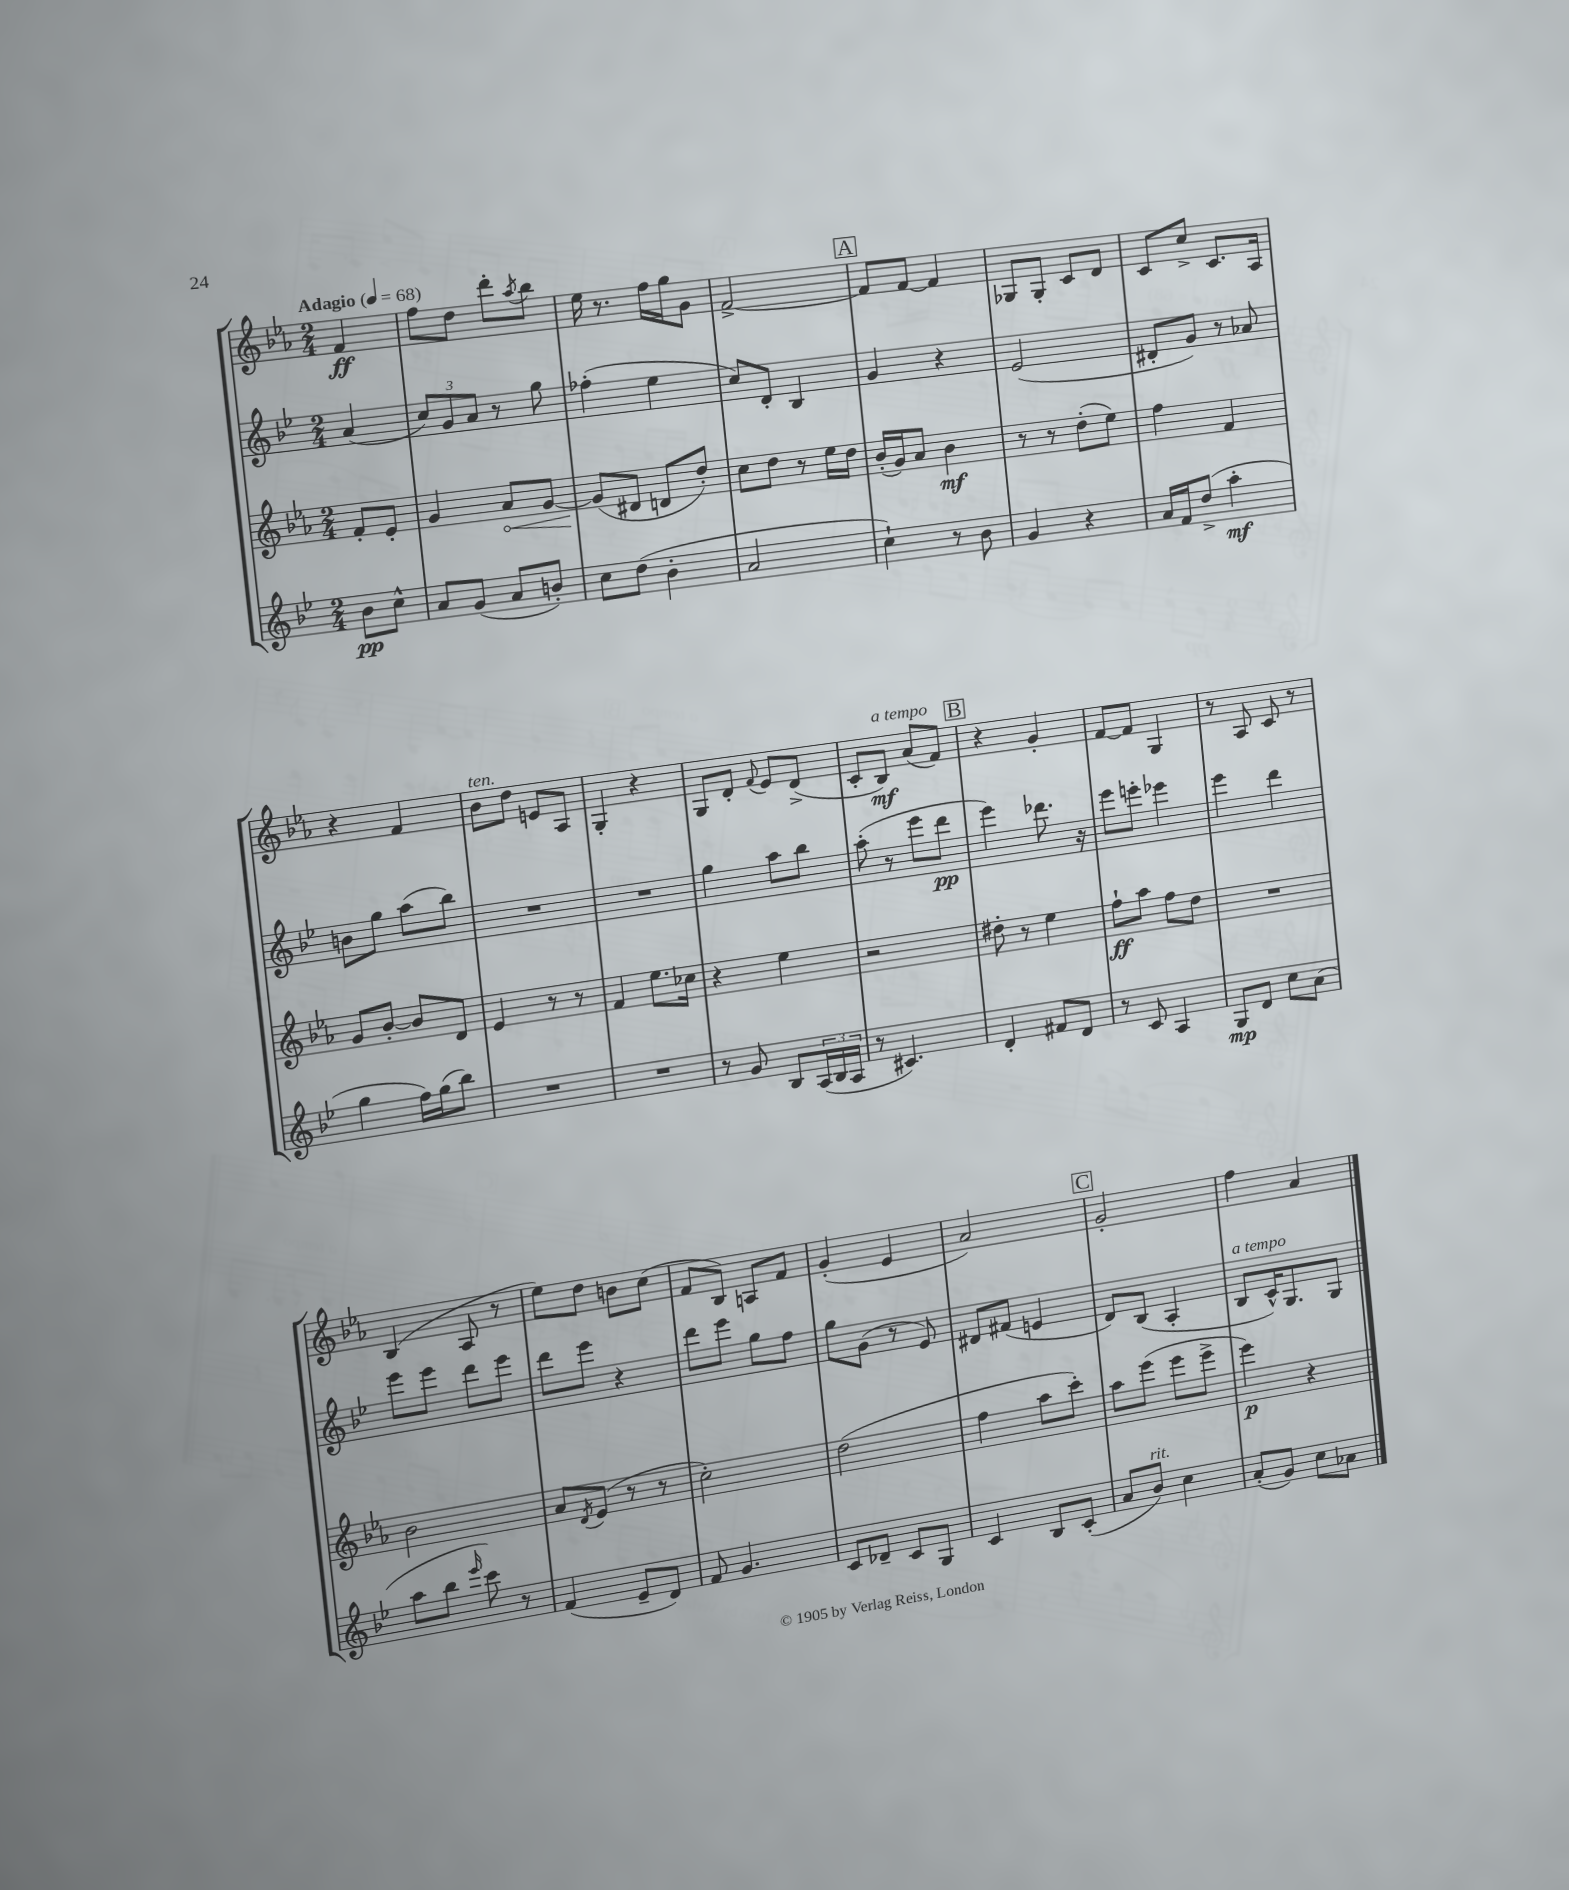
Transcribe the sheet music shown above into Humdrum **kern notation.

**kern	**dynam	**kern	**dynam	**kern	**dynam	**kern	**dynam
*part4	*part4	*part3	*part3	*part2	*part2	*part1	*part1
*staff4	*staff4	*staff3	*staff3	*staff2	*staff2	*staff1	*staff1
*clefG2	*	*clefG2	*	*clefG2	*	*clefG2	*
*k[b-e-]	*	*k[b-e-a-]	*	*k[b-e-]	*	*k[b-e-a-]	*
*M2/4	*	*M2/4	*	*M2/4	*	*M2/4	*
*MM68	*	*MM68	*	*MM68	*	*MM68	*
=	=	=	=	=	=	=	=
!	!	!	!	!	!	!LO:TX:a:B:t=Adagio	!
8b-\L	pp	8f'/L	.	(4a/	.	4f/	ff
8cc^^\J	.	8e-'/J	.	.	.	.	.
=1	=1	=1	=1	=1	=1	=1	=1
8a/L	.	4g/	.	12cc/L)	.	8ff\L	.
.	.	.	.	12g/	.	.	.
(8g/J	.	.	.	.	.	8dd\J	.
.	.	.	.	12a/J	.	.	.
!	!	!	!LO:HP:b	!	!	!	!
8a/L	.	8a-/L	<	8r	.	8ddd'\L	.
.	.	.	.	.	.	8qaa-/	.
8bn'/J)	.	[8g/J	.	8gg\	.	8bb-\J	.
=2	=2	=2	=2	=2	=2	=2	=2
8cc\L	.	(8g/L]	.	(4ff-X'\	.	16ee-\	.
.	.	.	.	.	.	8.r	.
(8dd\J	.	8d#X/J	[	.	.	.	.
4b-'\	.	8dn/L	.	4ee-\	.	16ff\LL	.
.	.	.	.	.	.	16gg\J	.
.	.	8dd'/J)	.	.	.	8g\J	.
=3	=3	=3	=3	=3	=3	=3	=3
2a/	.	8cc\L	.	8cc/L)	.	[2f^/	.
.	.	8dd\J	.	8d'/J	.	.	.
.	.	8r	.	4B-/	.	.	.
.	.	16ee-\LL	.	.	.	.	.
.	.	16dd\JJ	.	.	.	.	.
!!LO:REH:place=s1:t=A
=4	=4	=4	=4	=4	=4	=4	=4
4cc`\)	.	(16b-'/LL	.	4g/	.	8f/L]	.
.	.	16g/J)	.	.	.	.	.
.	.	8a-/J	.	.	.	[8f/J	.
8r	.	4b-\	mf	4r	.	4f/]	.
8b-\	.	.	.	.	.	.	.
=5	=5	=5	=5	=5	=5	=5	=5
4g/	.	8r	.	(2e-/	.	8G-X/L	.
.	.	8r	.	.	.	8G-'/J	.
4r	.	(8dd'\L	.	.	.	8c/L	.
.	.	8ee-\J)	.	.	.	8d/J	.
=6	=6	=6	=6	=6	=6	=6	=6
16a/LL	.	4ff\	.	8d#X'/L	.	8c/L	.
16f/J	.	.	.	.	.	.	.
(8dd^/J	.	.	.	8g/J)	.	8cc^/J	.
4aa'\	mf	4f/	.	8r	.	8.c/L	.
.	.	.	.	8a-X/	.	.	.
.	.	.	.	.	.	16A-/Jk	.
!!LO:LB:g=z
=7	=7	=7	=7	=7	=7	=7	=7
4gg\	.	8g/L	.	8bn\L	.	4r	.
.	.	[8b-'/J	.	8gg\J	.	.	.
16ff\LL)	.	8b-/L]	.	(8aa\L	.	4f/	.
(16gg\J	.	.	.	.	.	.	.
8bb-\J)	.	8d/J	.	8bb-\J)	.	.	.
=8	=8	=8	=8	=8	=8	=8	=8
!	!	!	!	!	!	!LO:TX:a:i:t=ten.	!
2r	.	4e-/	.	2r	.	8b-\L	.
.	.	.	.	.	.	8dd\J	.
.	.	8r	.	.	.	8en/L	.
.	.	8r	.	.	.	8A-/J	.
=9	=9	=9	=9	=9	=9	=9	=9
2r	.	4f/	.	2r	.	4G'/	.
.	.	8.ee-\L	.	.	.	4r	.
.	.	16cc-X\Jk	.	.	.	.	.
=10	=10	=10	=10	=10	=10	=10	=10
8r	.	4r	.	4gg\	.	8G/L	.
8g/	.	.	.	.	.	8d'/J	.
.	.	.	.	.	.	8qqf/	.
8B-/L	.	4ee-\	.	8aa\L	.	8e-/L	.
(24A/L	.	.	.	8bb-\J	.	(8d^/J	.
24B-/	.	.	.	.	.	.	.
24A/JJ	.	.	.	.	.	.	.
=11	=11	=11	=11	=11	=11	=11	=11
8r	.	2r	.	(8aa'\	.	8c'/L	.
!	!	!	!	!	!	!LO:TX:a:i:t=a tempo	!
4.c#X/)	.	.	.	8r	.	8B-/J)	mf
.	.	.	.	8eee-\L	.	(8a-/L	.
.	.	.	.	8ddd\J	pp	8f/J)	.
!!LO:REH:place=s1:t=B
=12	=12	=12	=12	=12	=12	=12	=12
4d'/	.	8dd#X'\	.	4eee-\)	.	4r	.
.	.	8r	.	.	.	.	.
8f#X/L	.	4ee-\	.	8.ddd-X\	.	4g'/	.
8d/J	.	.	.	.	.	.	.
.	.	.	.	16r	.	.	.
=13	=13	=13	=13	=13	=13	=13	=13
8r	.	8ff`\L	ff	8eee-\L	.	[8f/L	.
8c/	.	8aa-\J	.	8eeen'\J	.	8f/J]	.
4A/	.	8ff\L	.	4eee-X\	.	4G/	.
.	.	8dd\J	.	.	.	.	.
=14	=14	=14	=14	=14	=14	=14	=14
8G/L	mp	2r	.	4eee-\	.	8r	.
8d/J	.	.	.	.	.	8A-/	.
8cc\L	.	.	.	4ddd\	.	8c/	.
(8a\J	.	.	.	.	.	8r	.
!!LO:LB:g=z
=15	=15	=15	=15	=15	=15	=15	=15
8aa\L	.	2b-\	.	8eee-\L	.	(4B-/	.
8bb-\J	.	.	.	8eee-\J	.	.	.
16qqeee-/	.	.	.	.	.	.	.
8ccc\)	.	.	.	8ddd\L	.	8A-/	.
8r	.	.	.	8eee-\J	.	8r	.
=16	=16	=16	=16	=16	=16	=16	=16
(4f/	.	8a-/L	.	8ddd\L	.	8ee-\L)	.
.	.	8qd/	.	.	.	.	.
.	.	(8e-/J	.	8eee-\J	.	8dd\J	.
8e-~/L	.	8r	.	4r	.	8bn\L	.
8d/J)	.	8r	.	.	.	(8cc\J	.
=17	=17	=17	=17	=17	=17	=17	=17
8f/	.	2cc'\)	.	8ddd\L	.	8f/L	.
4.g/	.	.	.	8eee-\J	.	8B-/J)	.
.	.	.	.	8gg\L	.	8An/L	.
.	.	.	.	8ff\J	.	8f/J	.
=18	=18	=18	=18	=18	=18	=18	=18
8c/L	.	(2dd\	.	8gg\L	.	(4g'/	.
8d-X~/J	.	.	.	(8g\J	.	.	.
8c/L	.	.	.	8r	.	4e-/	.
8G/J	.	.	.	8e-/)	.	.	.
=19	=19	=19	=19	=19	=19	=19	=19
4c/	.	4ff\	.	8d#X/L	.	2a-/)	.
.	.	.	.	(8f#X/J	.	.	.
8B-/L	.	8aa-\L	.	4en/	.	.	.
(8c'/J	.	8ccc'\J)	.	.	.	.	.
!!LO:REH:place=s1:t=C
=20	=20	=20	=20	=20	=20	=20	=20
8a/L	.	8aa-\L	.	8d/L)	.	2g'/	.
!LO:TX:a:i:t=rit.	!	!	!	!	!	!	!
8b-/J)	.	(8eee-\J	.	(8B-/J	.	.	.
4cc\	.	8eee-\L	.	4A'/	.	.	.
.	.	8eee-^\J	.	.	.	.	.
=21	=21	=21	=21	=21	=21	=21	=21
!	!	!	!	!LO:TX:a:i:t=a tempo	!	!	!
(8a'/L	.	4eee-\)	p	8B-/L	.	4ff\	.
8g/J)	.	.	.	16c^^/K)	.	.	.
.	.	.	.	8.G/	.	.	.
8cc\L	.	4r	.	.	.	4a-/	.
8a-X\J	.	.	.	8G/J	.	.	.
==	==	==	==	==	==	==	==
*-	*-	*-	*-	*-	*-	*-	*-
